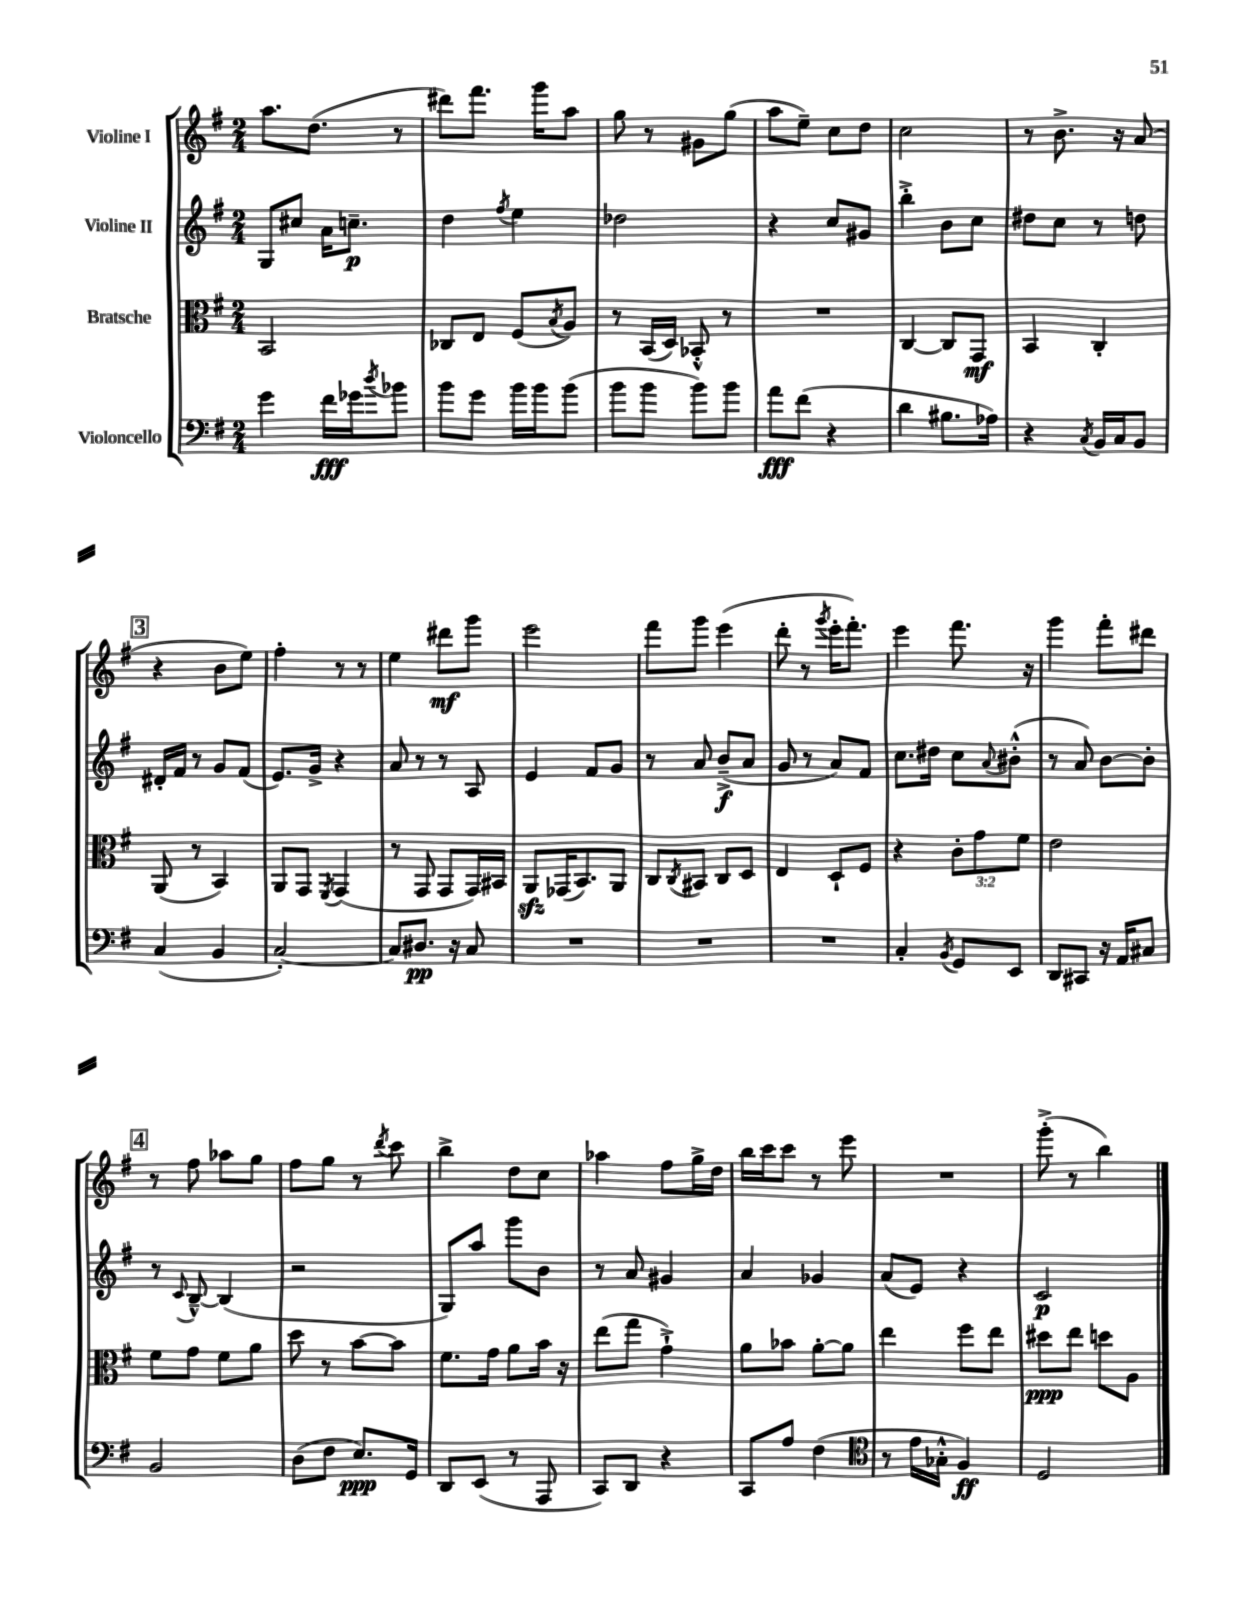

**kern	**kern	**kern	**kern
*staff4	*staff3	*staff2	*staff1
*clefF4	*clefC3	*clefG2	*clefG2
*k[f#]	*k[f#]	*k[f#]	*k[f#]
*M2/4	*M2/4	*M2/4	*M2/4
4g\	2BB/	8G/L	8.aa\L
.	.	8cc#/J	.
.	.	.	(8.dd\J
16f#\LL	.	16a\LK	.
16g-\J	.	8.cc~\J	.
8qdd/	.	.	.
8b-\J	.	.	8r
=	=	=	=
8b\L	8C-/L	4dd\	8ddd#\L)
8g\J	8E/J	.	8.fff#\J
.	.	8qff#/	.
16b\LL	(8F#/L	4ee\	.
16b\J	.	.	16ggg\LK
.	8qB/	.	.
(8b\J	8A/J)	.	8aa\J
=	=	=	=
8b\L	8r	2dd-\	8gg\
8b\J	(16BB/LL	.	8r
.	16D/JJ)	.	.
8b\L)	8BB-'^^/	.	8g#\L
8b\J	8r	.	(8gg\J
=	=	=	=
8a\L	2r	4r	8aa\L
(8f#\J	.	.	8ee~\J)
4r	.	8cc/L	8cc\L
.	.	8g#/J	8dd\J
=	=	=	=
4d\	[4C/	4bb'^\	2cc\
8.B#\L	8C/]L	8b\L	.
.	8GG/J	8cc\J	.
16A-\Jk)	.	.	.
=	=	=	=
4r	4BB/	8dd#\L	8r
.	.	8cc\J	8.b^\
8qC/	.	.	.
16BB/LL	4C'/	8r	.
16C/J	.	.	16r
8BB/J	.	8dd\	(8a/
=	=	=	=
(4C/	(8AA/	16d#'/LL	4r
.	.	16f#/JJ	.
.	8r	8r	.
4BB/	4BB/)	8g/L	8b\L
.	.	(8f#/J	8ee\J)
=	=	=	=
[2C'/)	8AA/L	8.e/L)	4ff#'\
.	8GG/J	.	.
.	.	16g^/Jk	.
.	8qFF#/	.	.
.	(4GG/	4r	8r
.	.	.	8r
=	=	=	=
8C/]L	8r	8a/	4ee\
8.D#/J	8GG/	8r	.
.	8GG/L	8r	8ddd#\L
16r	.	.	.
8C/	16GG/L)	8A/	8ggg\J
.	16BB#/JJ	.	.
=	=	=	=
2r	8AA/L	4e/	2eee\
.	(16GG-/K	.	.
.	8.BB/)	.	.
.	.	8f#/L	.
.	8AA/J	8g/J	.
=	=	=	=
2r	8C/L	8r	8fff#\L
.	8qC/	.	.
.	8BB#/J	8a/	8ggg\J
.	8C/L	(8b~^/L	(4eee\
.	8D/J	8a/J	.
=	=	=	=
2r	4E/	8g/	8ddd'\
.	.	8r	8r
.	.	.	8qggg/
.	8D`/L	8a/L)	16eee'\LK
.	.	.	8.fff#'\J)
.	8F#/J	8f#/J	.
=	=	=	=
4C'/	4r	8.cc\L	4eee\
.	.	16dd#\Jk	.
8qBB/	.	.	.
8GG/L	12c'\L	8cc\L	8.fff#\
.	12g\	.	.
.	.	8qqa/	.
8EE/J	.	(8b#'^^\J	.
.	12f#\J	.	.
.	.	.	16r
=	=	=	=
8DD/L	2e\	8r	4ggg\
8CC#/J	.	8a/)	.
16r	.	[8b\L	8fff#'\L
16AA/LK	.	.	.
8C#/J	.	8b'\]J	8ddd#\J
=	=	=	=
2BB/	8f#\L	8r	8r
.	.	8qqc/	.
.	8g\J	[8B~^^/	8ff#\
.	8f#\L	(4B/]	8aa-\L
.	8a\J	.	8gg\J
=	=	=	=
(8D\L	8dd\	2r	8ff#\L
8F#\J	8r	.	8gg\J
8.E/L)	[8b\L	.	8r
.	.	.	8qddd/
.	8b\]J	.	8ccc\
16GG/Jk	.	.	.
=	=	=	=
8DD/L	8.f#\L	8G/L)	4bb^\
(8EE/J	.	8aa/J	.
.	16g\Jk	.	.
8r	8a\L	8ggg\L	8dd\L
8AAA/	16b\Jk	8b\J	8cc\J
.	16r	.	.
=	=	=	=
8CC/L)	(8ee\L	8r	4aa-\
8DD/J	8gg\J	8a/	.
4r	4g`^\)	4g#/	8ff#\L
.	.	.	16gg^\L
.	.	.	16dd\JJ
=	=	=	=
8CC/L	8a\L	4a/	16bb\LL
.	.	.	16ccc\J
8A/J	8b-\J	.	8ccc\J
(4F#\	[8a'\L	4g-/	8r
.	8a\]J	.	8eee\
=	=	=	=
*clefC4	*	*	*
8r	4ee\	(8a/L	2r
16e\LL	.	8e/J)	.
16G-'^^\JJ	.	.	.
4F#/)	8ff#\L	4r	.
.	8ee\J	.	.
=	=	=	=
2D/	8dd#\L	2c/	(8ggg'^\
.	8ee\J	.	8r
.	8dd\L	.	4bb\)
.	8A\J	.	.
==	==	==	==
*-	*-	*-	*-
